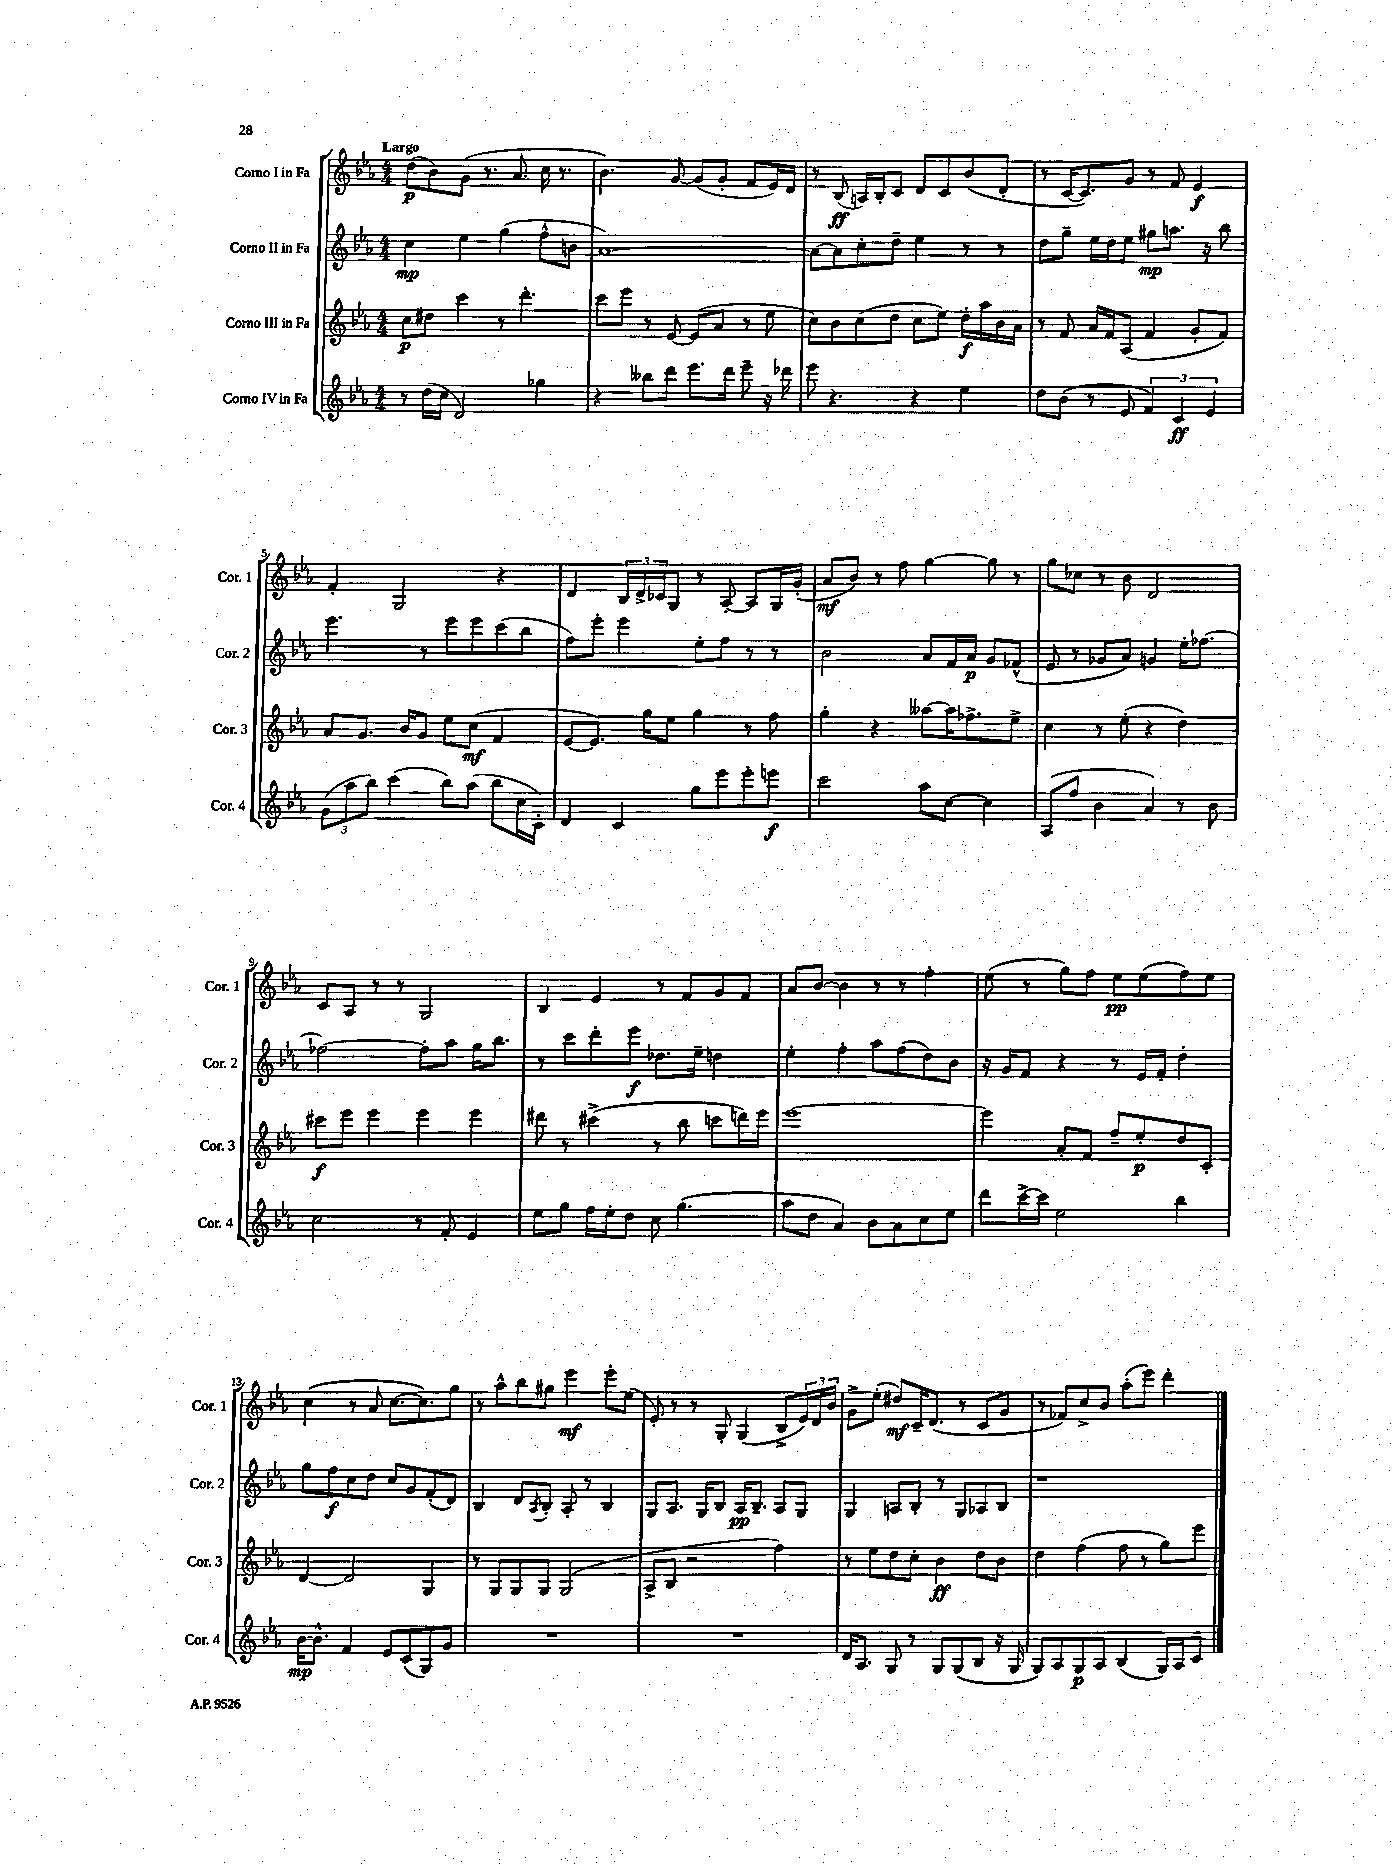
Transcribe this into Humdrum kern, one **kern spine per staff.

**kern	**kern	**kern	**kern
*staff4	*staff3	*staff2	*staff1
*clefG2	*clefG2	*clefG2	*clefG2
*k[b-e-a-]	*k[b-e-a-]	*k[b-e-a-]	*k[b-e-a-]
*M4/4	*M4/4	*M4/4	*M4/4
8r	8cc\L	4cc\	(8dd\L
(16dd\LL	8dd#\J	.	8b-\)
16cc\JJ	.	.	.
2d/)	4ccc\	4ee-\	(8g\J
.	.	.	8.r
.	8r	(4gg\	.
.	.	.	8.a-/
.	4.ddd'\	.	.
4gg-\	.	8ff^^\L	16cc\
.	.	.	8.r
.	.	8b\J	.
=	=	=	=
4r	8ccc\L	[1a-)	4.b-\)
.	8eee-\J	.	.
8bb--\L	8r	.	.
8ddd\J	[8e-/	.	[8g/
8.eee-\L	(8e-/]L	.	(8g/]L
.	8a-/J	.	8g'/J
16ddd\Jk	.	.	.
8eee-~\	8r	.	8f/L
16r	8ee-\	.	16e-/L)
16ddd-\	.	.	16d/JJ
=	=	=	=
8eee-\	8cc\L)	8a-\_L	8r
4.r	8b-\	8a-\]	(8B-/
.	(8cc\	8cc'\	16A/LL)
.	.	.	16B-'/J
.	8dd\J	8dd~\J	8c/J
4r	8cc\L	4ee-\	8d/L
.	8ee-\J)	.	8c/
4ee-\	16dd'\LL	8r	(8b-/
.	16aa-\	.	.
.	16b-\	8r	8d'/J
.	16a-\JJ	.	.
=	=	=	=
8dd\L	8r	8dd\L	8r
(8b-\J	8f/	8gg~\J	[16c/LK
.	.	.	8.c/])
8r	16a-/LL	16ee-\LL	.
.	16f/J	16dd\J	.
8e-/	(8A-/J	8ee-\J	8g/J
6f/)	4f/	8gg#\L	8r
.	.	8.aa\J	8f/
6c/	.	.	.
.	8g'/L	.	4e-/
.	.	16r	.
6e-/	.	.	.
.	8f/J)	8bb-\	.
=	=	=	=
(12g\L	8a-/L	4.eee-\	4f'/
12aa-\	.	.	.
.	8.g/J	.	.
12bb-\J)	.	.	.
(4ccc\	.	.	2G/
.	16b-/LK	.	.
.	8g/J	8r	.
8bb-\L)	8ee-\L	8eee-\L	.
(8aa-\J	(8cc\J	8eee-\	.
8bb-\L	4f/	(8ccc\	4r
16cc\L	.	8bb-\J	.
16c'\JJ)	.	.	.
=	=	=	=
4d/	[8e-/L	8ff\L)	4d/
.	8.e-/]J)	8eee-'\J	.
4c/	.	4eee-\	24B-/LL
.	.	.	24d^/
.	16gg\LK	.	.
.	.	.	24c-/J
.	8ee-\J	.	8G/J
8gg\L	4gg\	8ee-'\L	8r
8eee-\	.	8ff\J	[8A-'/
8eee-'\	8r	8r	8A-/]L
8eee\J	8ff\	8r	16G/L
.	.	.	(16g'/JJ
=	=	=	=
2ccc\	4gg'\	2b-\	8a-/L
.	.	.	8b-/J)
.	4r	.	8r
.	.	.	8ff\
8aa-\L	[8aa--\L	8a-/L	[4gg\
[8cc\J	16aa--\]K	16f/L	.
.	8.ff-^\	16a-/JJ	.
4cc\]	.	8g/L	8gg\]
.	8ee-^\J	(8f-^^/J	8r
=	=	=	=
(8A-/L	4cc\	8e-/	8gg\L
8ff/J	.	8r	8cc-\J
4b-\	8r	8g-/L	8r
.	(8ee-'\	8a-/J)	8b-\
4a-/)	4r	4g/	2d/
8r	4dd\)	16ee-'\LK	.
.	.	[8.ff-\J	.
8b-\	.	.	.
=	=	=	=
2cc\	8ccc#\L	2ff-\_	8c/L
.	8eee-\J	.	8A-/J
.	4eee-\	.	8r
.	.	.	8r
8r	4eee-\	8ff-'\]L	2G/
8f'/	.	8aa-\J	.
4e-/	4eee-\	16gg\LK	.
.	.	8.bb-\J	.
=	=	=	=
8ee-\L	8ddd#\	8r	4B-/
8gg\J	8r	8ccc\L	.
16ff\LL	(4ccc#^\	8ddd'\	4e-/
16ee-'\J	.	.	.
8dd\J	.	8eee-\J	.
8cc\	8r	8.dd-\L	8r
(4.gg\	8bb-\	.	8f/L
.	.	16ee-~\Jk	.
.	8ccc\L	4dd\	8g/
.	16ddd\L)	.	8f/J
.	16eee-\JJ	.	.
=	=	=	=
8aa-\L	[1eee-	4ee-'\	8a-/L
8dd\J	.	.	[8b-/J
4a-/)	.	4ff'\	4b-\]
8b-\L	.	8aa-\L	8r
8a-\	.	(8ff\	8r
8cc\	.	8dd\)	4ff'\
8ee-\J	.	8b-\J	.
=	=	=	=
8ddd\L	4eee-\]	16r	(8ee-\
.	.	16g/LK	.
[16ccc^\L	.	8f/J	8r
16ccc\]JJ	.	.	.
2ee-\	8a-'/L	4r	8gg\L)
.	8f/J	.	8ff\J
.	8ff~/L	8r	8ee-\L
.	8ee-'/	16e-/LL	(8ee-\
.	.	16f'/JJ	.
4bb-\	8dd/	4dd'\	8ff\)
.	8c'/J	.	8ee-\J
=	=	=	=
[16b-\LK	[4d/	8gg\L	(4cc\
8.b-^^\]J	.	.	.
.	.	8ff\	.
4f/	2d/]	8cc\	8r
.	.	8dd\J	8a-/
8e-/L	.	8cc/L	[8.cc\L
(8c/	.	8g/	.
.	.	.	8.cc\])
8G/)	4G/	(8f'/	.
8g/J	.	8d/J)	8gg\J
=	=	=	=
1r	8r	4B-/	8r
.	8G/L	.	8aa-^^\L
.	8G/	8d/L	8bb-\
.	.	8qA-/	.
.	8G/J	8B-'/J	8gg#\J
.	(2G/	8A-'/	4eee-\
.	.	8r	.
.	.	4B-/	8eee-'\L
.	.	.	(8ee-\J
=	=	=	=
1r	8A-^/L	8G/L	8e-'/)
.	8B-/J	8.A-/J	8r
.	2r	.	8r
.	.	16G/LK	.
.	.	8B-/J	8G'/
.	.	16A-/LK	(4G/
.	.	8.B-~/J	.
.	4ff\)	8A-/L	8B-^/L
.	.	8G/J	24e-/L)
.	.	.	24d/
.	.	.	24b-/JJ
=	=	=	=
16d/LK	8r	4G/	8g^\L
8.A-/J	.	.	.
.	8ee-\L	.	(8ee-'\J
8G/	8dd\	8A/L	8dd#/L)
8r	8cc'\J	8B-'/J	16c~/K
.	.	.	(8.d/J
8G/L	4b-\	8r	.
(8G/	.	8G/L	8r
8B-/J	8dd\L	8A-/	8c/L
16r	8b-\J	8B-/J	8g/J
16G/	.	.	.
=	=	=	=
8G/L)	4dd\	1r	8r
8A-/	.	.	8f-/L)
8G/	(4ff\	.	8cc^/
8A-/J	.	.	8b-/J
(4B-/	8ff\	.	(8aa-'\L
.	8r	.	8eee-\J)
16G/LL)	8gg\L)	.	4ddd'\
16A-/J	.	.	.
8c/J	8eee-\J	.	.
==	==	==	==
*-	*-	*-	*-
